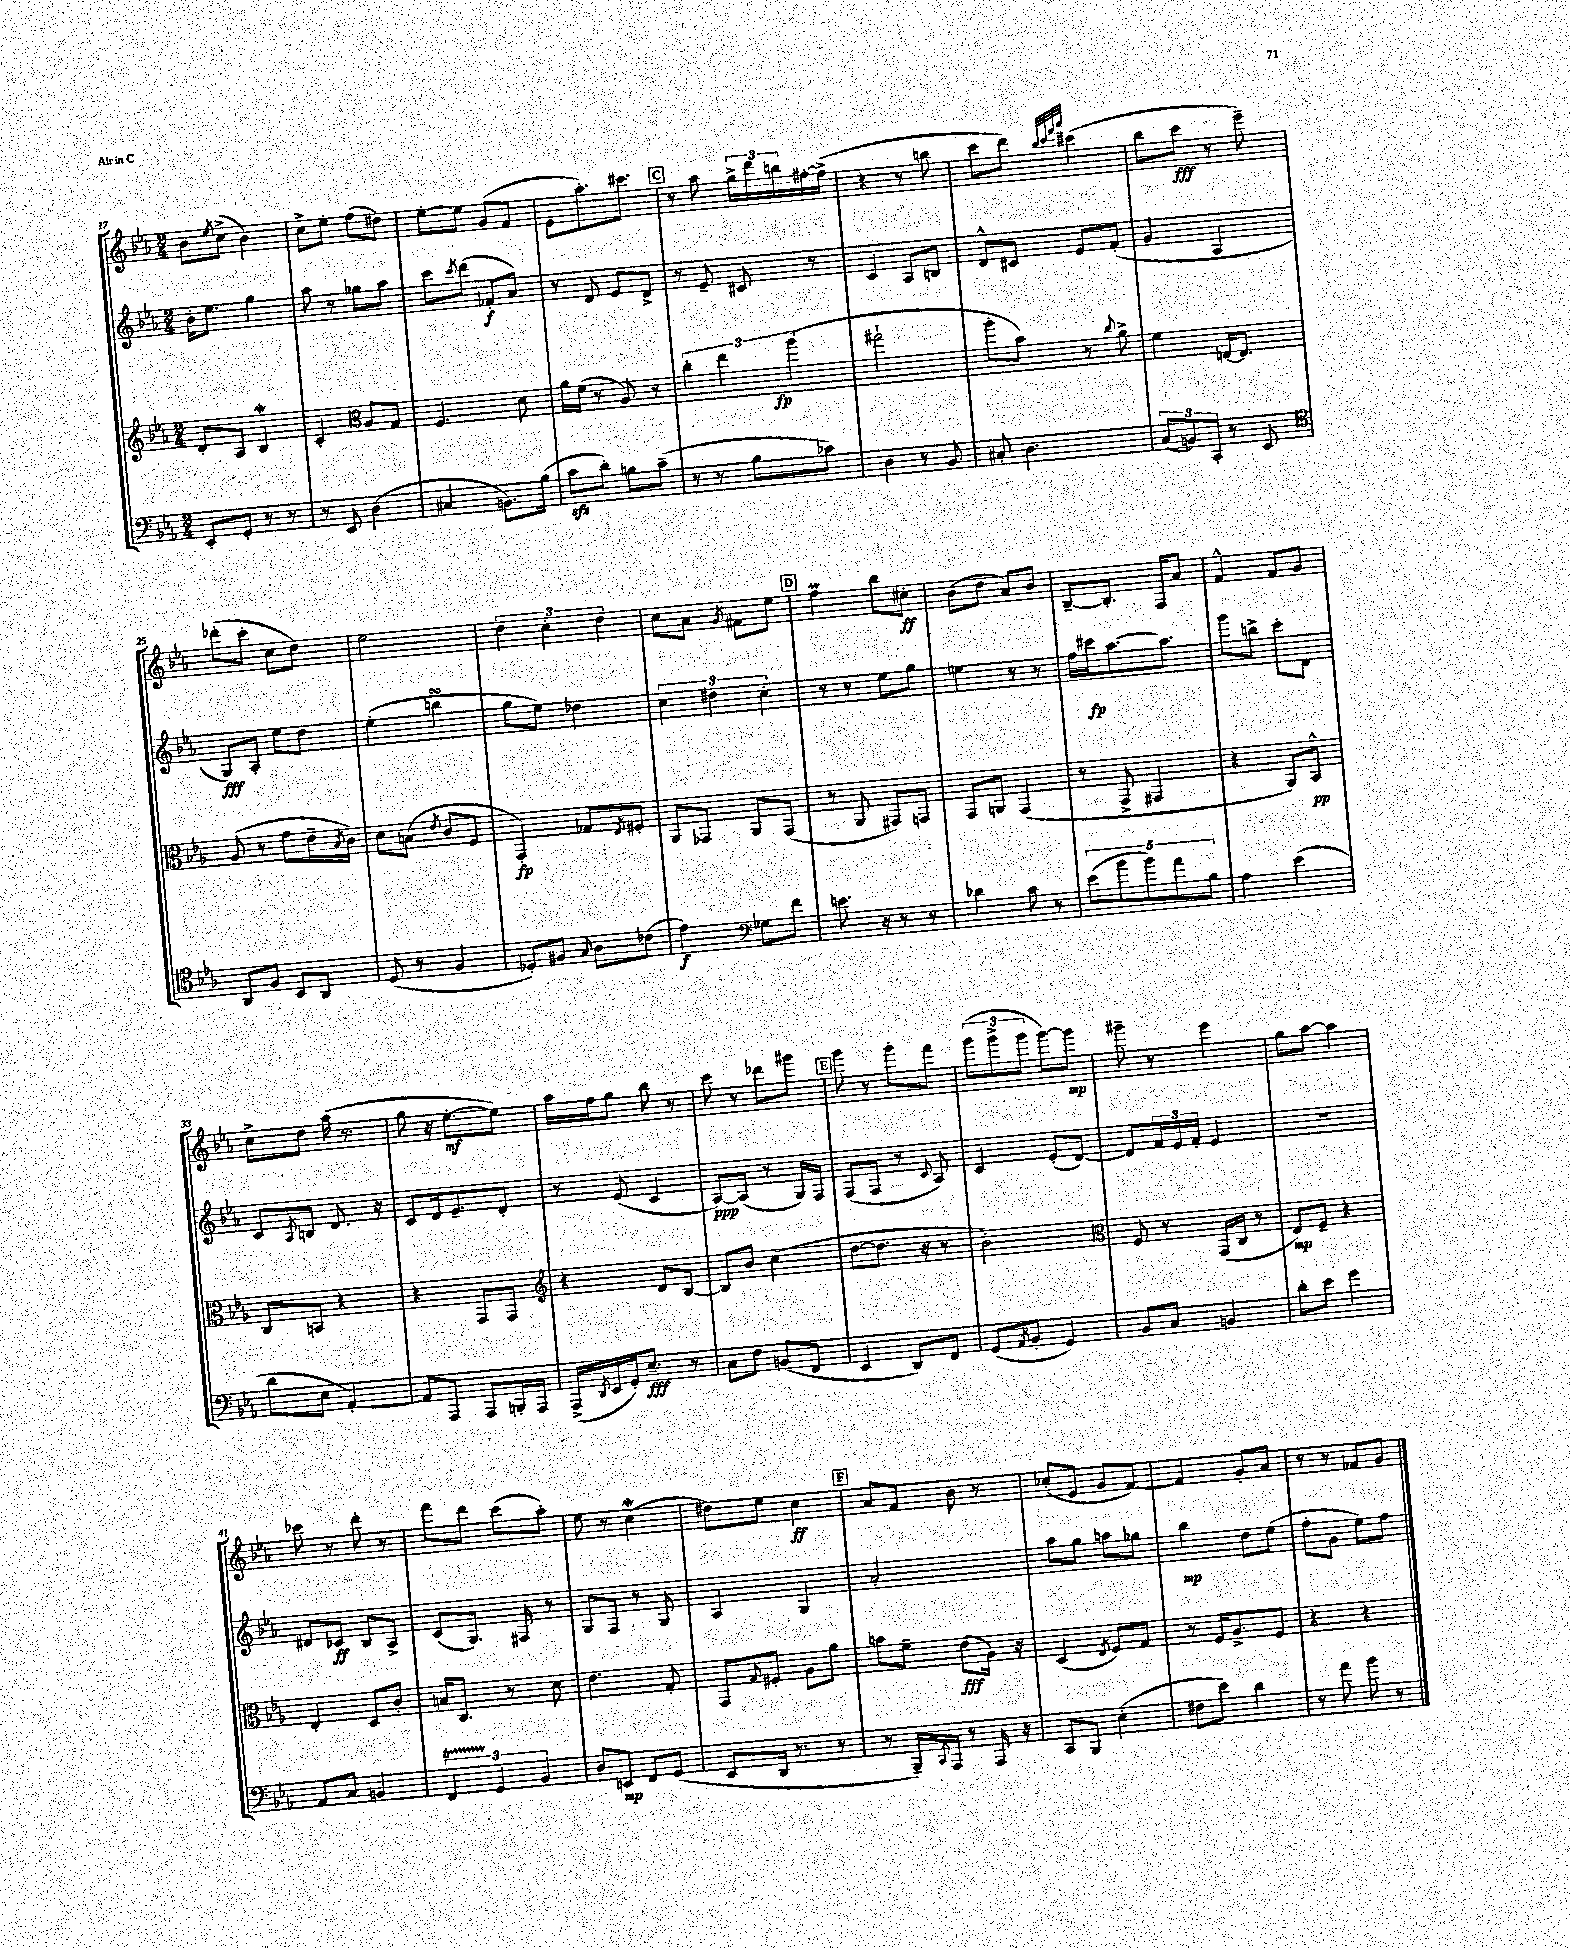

**kern	**kern	**kern	**kern
*staff4	*staff3	*staff2	*staff1
*clefF4	*clefG2	*clefG2	*clefG2
*k[b-e-a-]	*k[b-e-a-]	*k[b-e-a-]	*k[b-e-a-]
*M2/4	*M2/4	*M2/4	*M2/4
8EE-'	8d'	16b-'	8b-
.	.	8.ee-	.
.	.	.	8qee-
8GG'	8A-	.	(8cc^
8r	4B-	4gg	4b-)
8r	.	.	.
=	=	=	=
8r	4c'	8aa-	8cc^
8EE-	.	8r	8ee-'
*	*clefC3	*	*
(4D	8A-	8gg-	(8ff
.	8G	8aa-	8dd#)
=	=	=	=
4C#	4.F	8ccc	[8ee-'
.	.	8qccc	.
.	.	(8ddd	8ee-]
8.BB)	.	8f-'	(8g
.	8d	8a-)	8f
(16B-	.	.	.
=	=	=	=
8c	16a-	8r	8e-
.	(16f	.	.
8d')	8r	8d	8.aa-')
8B	8A-)	8e-	.
.	.	.	8.ccc#
(8c~	8r	8d^	.
=	=	=	=
8r	6cc'	8r	8r
8r	.	8e-~	8aa-
.	6ee-	.	.
8B-	.	8c#	24gg^
.	.	.	24ddd
.	(6aa-	.	24bb
8c-)	.	8r	[16ff#'
.	.	.	(16ff#^]
=	=	=	=
4D	2gg#`	4c	4r
8r	.	8A-	8r
8BB-	.	8B	8bb
=	=	=	=
8C#'	8aa-'	8d^^	8ccc
4.D	8b-)	8c#	8ddd)
.	.	.	32qqbb-
.	.	.	32qqccc
.	.	.	32qqfff
.	.	.	32qqaaa-
.	8r	8e-	(4ccc#
.	8qqcc	.	.
.	8a-^	(8f'	.
=	=	=	=
(12C	4f	4g	8bb-
12BB)	.	.	.
.	.	.	8ccc
12CC'	.	.	.
8r	[16E	4A-	8r
.	8.E]	.	.
8EE-	.	.	8eee-~)
=	=	=	=
*clefC4	*	*	*
8AA-	(8A-	8G)	(8ddd-'
8F	8r	8A-'	8ccc'
8BB-	8g	8ee-	8cc
8AA-	16e-~	8dd	8dd)
.	8qB-	.	.
.	16c)	.	.
=	=	=	=
(8D	8d	(4ee-'	2ee-
8r	(8B	.	.
.	8qe-	.	.
4F	8c	4bb	.
.	8F	.	.
=	=	=	=
8D-')	4GG')	8gg	6dd
8F#	.	8ee-)	.
.	.	.	6cc'
16qqG	.	.	.
8A-	8G-	4dd-	.
.	.	.	6dd
.	8qE-	.	.
(8c-	8F#'	.	.
=	=	=	=
4e-)	8AA-	6cc	8cc
.	8GG-	.	8a-
.	.	6dd#	.
*clefF4	*	*	*
.	.	.	8qg
8G-	8AA-	.	8f#
.	.	6cc'	.
8f	(8GG-	.	8ee-
=	=	=	=
8.e	8r	8r	4ff
.	8AA-	8r	.
16r	.	.	.
8r	8GG#)	8ee-	8bb-
8r	8GG	8gg	8cc#'
=	=	=	=
4d-	8GG	4ee	(8b-
.	8AA	.	8dd
8c	(4GG	8r	8a-)
8r	.	8r	8b-
=	=	=	=
(10e-	8r	16ff	[8B-~
.	.	16ccc#	.
10b-	.	.	.
.	8GG^	[8.aa-	8.B-']
10b-)	.	.	.
.	4GG#	.	.
10a-	.	.	.
.	.	8.aa-]	16F
.	.	.	8a-
10B-	.	.	.
=	=	=	=
4A-	4r	8ggg	4f^^
.	.	8bb^	.
(4e-	8AA-)	8ccc'	8f
.	8BB-^^	8d	8g
=	=	=	=
8d	8C	8c	8cc^
.	.	8qA-	.
8E-	8BB	8B	8dd
[4AA-')	4r	8.d	(16aa-
.	.	.	8.r
.	.	16r	.
=	=	=	=
8AA-]	4r	8c	8gg
8AAA-	.	16d	16r
.	.	8.e-~	[8.ee-'
8AAA-	8GG	.	.
16BBB'	8GG	8d'	8ee-])
16AAA-	.	.	.
=	=	=	=
*	*clefG2	*	*
(16AAA-^	4r	8r	16aa-
8qDD	.	.	.
16EE-	.	.	16ff
16GG')	.	(8e-	8gg
8.E-~	.	.	.
.	8d	4c	8bb-
8r	[8B-	.	8r
=	=	=	=
8C	8B-]	[8A-)	8ccc
8F	8b-	(8A-]	8r
(8BB	(4cc	8r	8ddd-
8FF	.	16G)	8ggg#
.	.	16F	.
=	=	=	=
4EE-	[8dd	(8F	8ggg
.	8.dd]	8F	8r
8DD)	.	8r	8ggg'
.	16r	.	.
.	.	8qqc	.
8FF	8r	8A-)	8fff
=	=	=	=
(8GG	2b-')	4c	(12ggg
.	.	.	12ggg^
8qAA-	.	.	.
8BB-'	.	.	.
.	.	.	12ggg
4GG)	.	(8e-'	[8ggg)
.	.	[8d)	8ggg]
=	=	=	=
*	*clefC3	*	*
8BB-	8F	8d]	8ggg#~
8C	8r	24f	8r
.	.	24e-	.
.	.	24f'	.
4BB	(16GG	4e-	4eee-
.	16C	.	.
.	8r	.	.
=	=	=	=
8d'	8E-)	2r	8gg
8e-	8F~	.	[8aa-
4g	4r	.	4aa-]
=	=	=	=
8AA-	4E-'	8d#	8ccc-
8C	.	8c-	8r
4BB	8D	8B-	8ddd'
.	8c'	8A-^	8r
=	=	=	=
6FF	16B	(8c	8fff
.	8.C	.	.
.	.	8.G)	8ddd
6GG	.	.	.
.	8r	.	(8ccc
.	.	16F#	.
6BB-	.	.	.
.	8d	8r	8aa-')
=	=	=	=
8D	4.e-	8G	8ee-
8EE	.	8F	8r
8FF	.	8r	(4cc
(8GG	8G'	8G	.
=	=	=	=
8EE-	8GG	4A-	8dd#)
.	8qqG	.	.
16DD	8F#'	.	8ee-
8.r	.	.	.
.	8A-	4G	4cc
8r	8a-	.	.
=	=	=	=
8r	8b	2a-'	8a-
16BBB-~)	8f~	.	8f
8qCC	.	.	.
16AAA-	.	.	.
8r	(8e-	.	8b-
16AAA-	16A-)	.	8r
16r	16r	.	.
=	=	=	=
8CC	(4D	8aa-	(8cc-'
8BBB-	.	8gg	8e-
.	8qE-	.	.
(4E-'	8F)	8aa	8g
.	8G	8gg-	[8f)
=	=	=	=
8F#	8r	4bb-	4f]
8e-)	16F	.	.
.	8.A-^	.	.
4d	.	8dd	8g'
.	8F	(8ee-	8a-
=	=	=	=
8r	4r	8ff'	8r
8a-	.	8g	8r
8b-	4r	8ee-)	8f-
8r	.	8ff	8g
==	==	==	==
*-	*-	*-	*-
